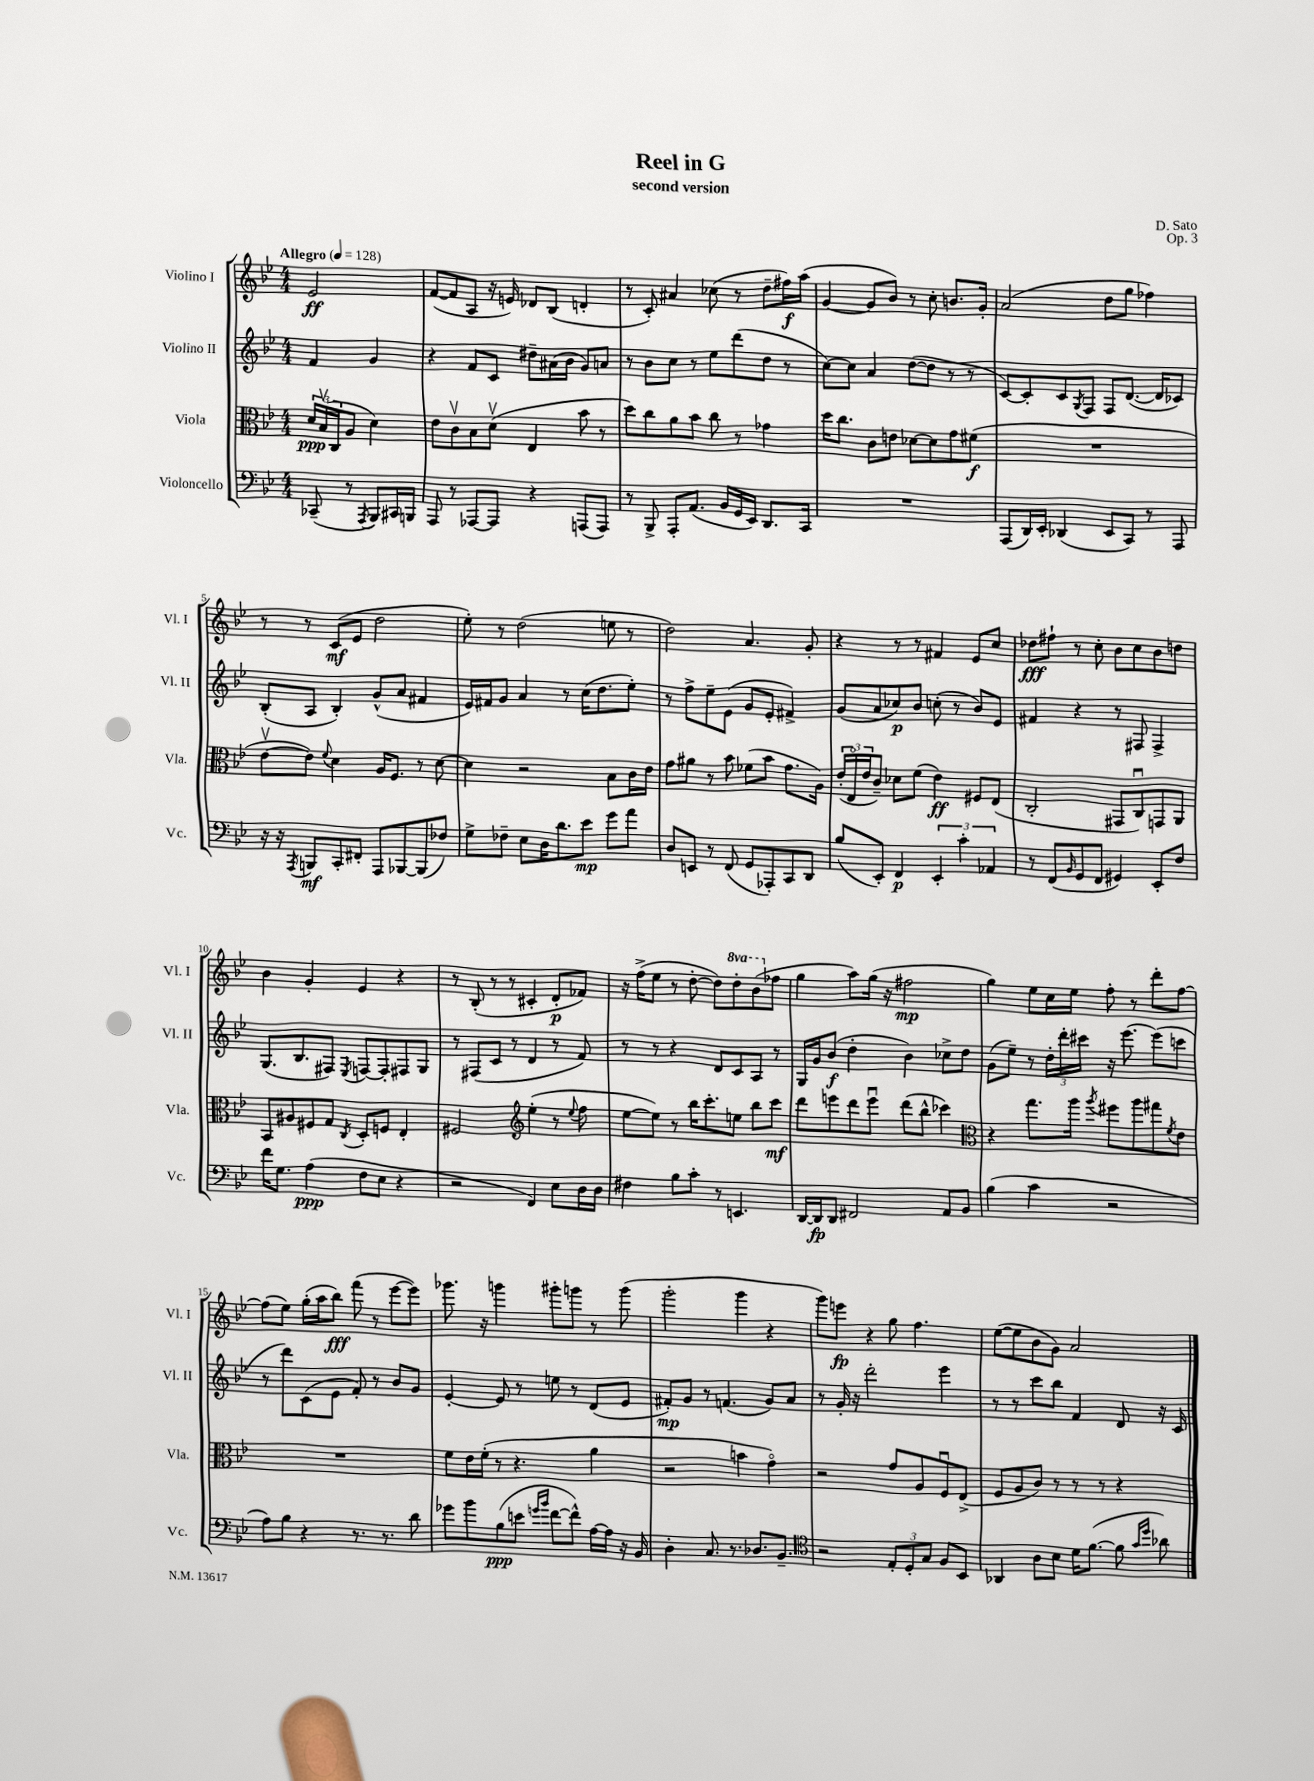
\header { title = "Reel in G" composer = "D. Sato" subtitle = "second version" opus = "Op. 3" }
<<
\new StaffGroup <<
\new Staff = "s0" \with { instrumentName = "Violino I" shortInstrumentName = "Vl. I" } {
    \clef treble \key bes \major \numericTimeSignature \time 4/4 \set Staff.ottavationMarkups = #ottavation-simple-ordinals \partial 2 \tempo "Allegro" 4 = 128
    ees'2\ff |
    f'8~( f'8 a8 r16 e'16) des'8 bes8( d'4-. |
    r8 c'8-.) ais'4 ces''8( r8 d''8-- fis''16\f) a''16( |
    g'4~ g'8 bes'8) r8 c''8-. b'8. g'16-. |
    a'2( d''8 g''8 fes''4) |
    r8 r8 c'8\mf( ees'8 d''2 |
    ees''8-.) r8 d''2( e''8 r8 |
    d''2) a'4. g'8-. |
    r4 r8 r8 fis'4 ees'8 c''8 |
    des''8\fff fis''8-! r8 c''8-. bes'8 c''8 bes'8 d''8 |
    bes'4 g'4-. ees'4 r4 |
    r8 bes8-.( r8 r8 cis'4-. d'8-.\p fes'8) |
    r16 f''16->( ees''8 r8 d''8~-. d''8) \ottava #1 d'''8-. bes''8( \ottava #0 fes''8 |
    g''4 a''8) g''16( r16 fis''2\mp |
    g''4) ees''8 c''16 ees''16 f''8-. r8 d'''8-. f''8~ |
    f''8( ees''8) g''16-.( a''16 bes''8\fff) f'''8( r8 ees'''8~ ees'''8) |
    ges'''8. r16 g'''4 gis'''8-. g'''8 r8 g'''8( |
    g'''2-. g'''4 r4 |
    g'''8) e'''8\fp r4 g''8 f''4. |
    ees''8~( ees''8 bes'8 g'8) a'2 \bar "|." |
}
\new Staff = "s1" \with { instrumentName = "Violino II" shortInstrumentName = "Vl. II" } {
    \clef treble \key bes \major \numericTimeSignature \time 4/4 \partial 2
    f'4 g'4 |
    r4 f'8 c'8 dis''8-- ais'16( bes'16 g'8) a'8 |
    r8 bes'8 c''8 r8 ees''8 d'''8( d''8 r8 |
    c''8~) c''8 a'4 d''8~( d''8 r8 r8 |
    c'8~) c'8-. c'8 \acciaccatura { g8 } f8 f8 d'8.~( d'16 ces'8) |
    bes8-.( a8 bes4-.) g'8-^( a'8 fis'4 |
    ees'16) fis'16 g'8 a'4 r8 c''16( d''8. ees''8-.) |
    r8 f''8-> ees''8-- ees'8( g'8 ees'8-. fis'4->) |
    g'8( a'8 ces''8\p) bes'8 c''8-.( r8 bes'8) ees'8 |
    fis'4 r4 r8 fis8 fis4-> |
    g8.( bes8. fis8) \acciaccatura { ees8 } f8~ f8-. fis8 g8 |
    r8 fis8( c'8 r8 d'4 r8 f'8) |
    r8 r8 r4 d'8 c'8 a8 r8 |
    g16 g'16 bes'8\f( d''4-. bes'4) ces''8-> d''8 |
    g'8( ees''8--) r8 \tuplet 3/2 { d''16-. d'''16-. cis'''16 } r16 ees'''8.~ ees'''8( c'''8 |
    r8 d'''8) c'8( ees'8 f'8-.) r8 bes'8 g'8 |
    ees'4~-. ees'8 r8 e''8 r8 d'8( ees'8 |
    fis'8-.\mp) g'8 r8 f'4.( g'8) a'8 |
    r8 g'16-. r16 d'''2-. ees'''4 |
    r8 r8 c'''8 bes''8 f'4 d'8 r16 c'16 \bar "|." |
}
\new Staff = "s2" \with { instrumentName = "Viola" shortInstrumentName = "Vla." } {
    \clef alto \key bes \major \numericTimeSignature \time 4/4 \partial 2
    \tuplet 3/2 { d'16\ppp bes16\upbow( c16 } a8 d'4) |
    ees'8 c'8\upbow bes8 d'8\upbow( ees4 bes'8 r8 |
    d''8) c''8 a'8 bes'8 c''8 r8 ges'4 |
    d''16 c''8. c'8 e'8 des'8~ des'8 g'8 fis'8\f( |
    R1 |
    ees'8~\upbow ees'8) \appoggiatura { f'8 } d'4 a16 f8. r8 d'8~ |
    d'4 r2 bes8 c'16 ees'16 |
    g'8 ais'8 r8 bes'8 fes'8( bes'8 g'8. a16) |
    \tuplet 3/2 { ees'16-.( ees16\flageolet ees'16 } c'8--) des'8 f'8( ees'4\ff) fis8 ees8( |
    c2-. gis,8 c8\downbow) g,8 a,8 |
    bes,8 ais8 fis8 g8 \acciaccatura { c8 } d8-. f8 ees4-. |
    fis2 \clef treble ees''4-.( r8 \appoggiatura { ees''8 } f''8 |
    ees''8~ ees''8) r8 bes''16 c'''8.-. e''8 bes''8 c'''8\mf |
    d'''8 e'''8 d'''8 e'''8\downbow d'''8( bes''8-^ ces'''4) |
    \clef alto r4 g''8. a''16 \acciaccatura { a''8 } fis''8 a''8 gis''8 \acciaccatura { f'8 } ees'8 |
    R1 |
    f'8 ees'16 f'16-.( r8 r4. a'4 |
    r2 b'4 g'4\flageolet) |
    r2 g'8 a8 f8\downbow ees8->( |
    f8 a8 c'8) r8 r8 r8 r4 \bar "|." |
}
\new Staff = "s3" \with { instrumentName = "Violoncello" shortInstrumentName = "Vc." } {
    \clef bass \key bes \major \numericTimeSignature \time 4/4 \partial 2
    ces,8--( r8 \acciaccatura { a,,8 } bes,,8) cis,16 b,,16 |
    a,,8 r8 aes,,8~ aes,,8 r4 a,,8( a,,8) |
    r8 bes,,8-> a,,8-. a,8.( bes,16 g,16 ees,16) d,8. c,16 |
    R1 |
    a,,8( d,16) ees,16-. des,4( ees,8 c,8) r8 a,,8 |
    r16 r16 \acciaccatura { a,,8 } b,,8\mf c,8-. fis,8-. a,,8 bes,,8~ bes,,8( fes8) |
    g8-> fes8-- ees8 d16 d'8. ees'8\mp g'8 a'8 |
    d8 e,8 r8 f,8( g,8 aes,,8-.) c,8 d,8 |
    bes8( ees,8-.) f,4\p \tuplet 3/2 { ees,4-. c'4-. aes,4 } |
    r8 f,8( \grace { bes,16 } g,8 f,8 gis,4) ees,8-. f8 |
    f'16 g8. a4\ppp( f8 ees8 r4 |
    r2 f,4) ees8 d16 d16 |
    fis4 bes8 c'8-. r8 e,4. |
    d,16~ d,16\fp d,8 fis,2 a,8 bes,8 |
    bes4( c'4 r2 |
    a8) bes8 r4 r8. r8. d'8 |
    ges'8 bes'8 bes8\ppp( e'8 \grace { g'16 bes'16 } f'8~ f'8-^) a16~ a16 r16 bes,16 |
    d4-. c8. r8. des8. bes,8.-- |
    \clef tenor r2 \tuplet 3/2 { ees8-. d8-. g8 } f8 bes,8 |
    aes,4 a8 bes8 d'16 f'8.~( f'8 \grace { g'16 d''16 } aes'8) \bar "|." |
}
>>
>>
